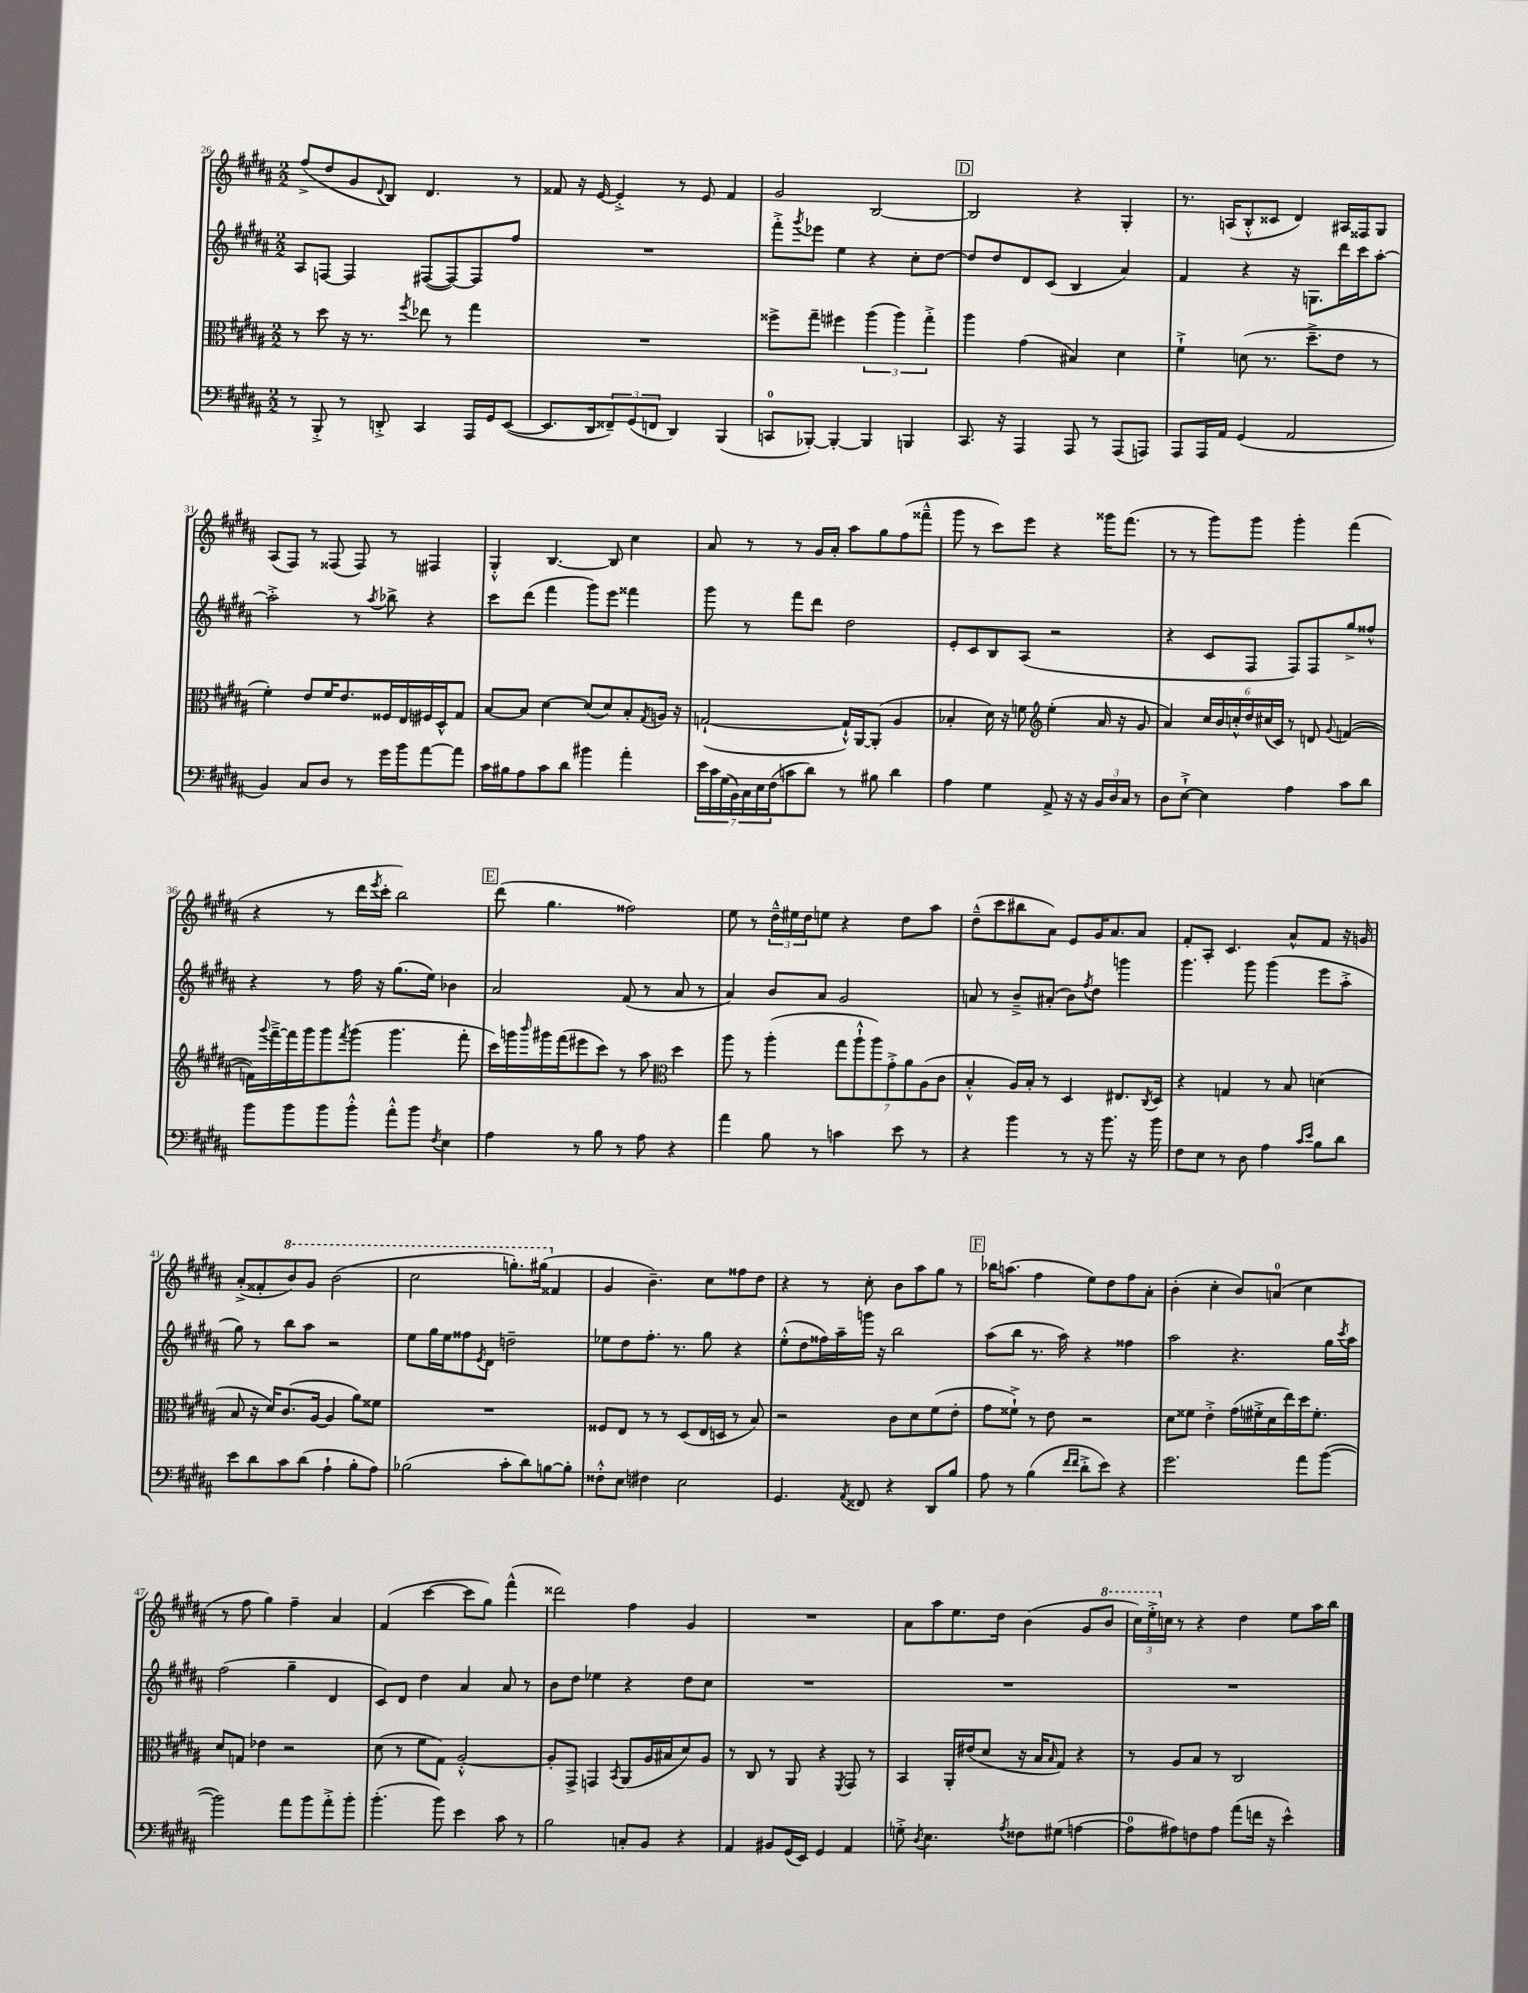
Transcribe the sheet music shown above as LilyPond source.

<<
\new StaffGroup <<
\new Staff = "s0" {
    \clef treble \key b \major \numericTimeSignature \time 2/2
    fis''8->( dis''8 gis'8 \appoggiatura { dis'8 } b8) dis'4. r8 |
    fisis'8 r16 e'16~ e'4-.-> r8 e'8 fisis'4 |
    gis'2 b2~ |
    \mark \markup { \box "D" } b2 r4 gis4-. |
    r8. a16( b8-.-^ cisis'8 dis'4) ais16 fisis16 gis8 |
    ais8( fis8) r8 fisis8( fisis8) r8 fis4 |
    gis4-.-^ b4.~ b8 cis''4 |
    ais'8 r8 r8 gis'16 ais'16-. ais''8 gis''8 fis''8( fisis'''8---^ |
    gis'''8 r8 cis'''8) e'''8 r4 gisis'''16 fis'''8.( |
    r8 r8 gis'''8) gis'''8 gis'''4-. fis'''4( |
    r4 r8 dis'''16 \acciaccatura { e'''8 } cis'''16-. b''2) |
    \mark \markup { \box "E" } dis'''8( gis''4. fisis''2) |
    e''8 r8 \tuplet 3/2 { dis''16---^ eis''16 dis''16 } e''8 r4 dis''8 ais''8 |
    dis''8---^( cis'''8 bis''8 ais'8) e'8 gis'16 ais'8. ais'8 |
    fis'8-. ais8-. cis'4. ais'8-^ fis'8 r16 g'16 |
    ais'8-.->( fisis'8-. \ottava #1 b''8) gis''8 b''2( |
    cis'''2 g'''8.-.) gis'''16( \ottava #0 fisis'4 |
    gis'4 b'4.--) cis''8 fisis''8 dis''8 |
    r4 r8 cis''8-. b'8 ais''8 gis''8 r8 |
    \mark \markup { \box "F" } bes''16 a''8.( fis''4 e''8) dis''8 fis''8 ais'8-. |
    b'4-.( cis''4-. b'8) a'8-0( cis''4 |
    r8 fis''8 gis''4) fis''4-- ais'4 |
    fis'4( cis'''4~ cis'''8 gis''8) fis'''4-^( |
    disis'''2) fis''4 gis'4 |
    R1 |
    ais'8 ais''8 e''8. dis''16 b'4( gis'8 \ottava #1 b''8 |
    \tuplet 3/2 { cis'''16) e'''16-.-> \ottava #0 c''16 } r8 r4 dis''4 e''8 ais''16 b''16 \bar "|." |
}
\new Staff = "s1" {
    \clef treble \key b \major \numericTimeSignature \time 2/2
    ais8 f8~ f4 fis8~( fis8~) fis8 fis''8 |
    R1 |
    fis'''8-.-> \acciaccatura { gis'''8 } ees'''8 e''4 r4 cis''8-. dis''8~ |
    \mark \markup { \box "D" } dis''8 dis''8 dis'8 cis'8( b4 ais'4) |
    fis'4 r4 r16 g8. dis'''16 cis'''16 ais''8~-. |
    ais''2-.-> r8 \acciaccatura { ais''8 } bes''8-> r4 |
    cis'''8 dis'''8( fis'''4 gis'''8) e'''8 fisis'''4 |
    gis'''8 r8 fis'''8 dis'''8 dis''2 |
    e'8-. cis'8 b8 ais8( r2 |
    r4 cis'8 fis8 fis8) fis8 gis''8-> fisis''8-^ |
    r4 r8 fis''16 r16 gis''8.( e''16) bes'4 |
    \mark \markup { \box "E" } ais'2 fis'8( r8 ais'8 r8 |
    ais'4) b'8 ais'8 gis'2 |
    a'8 r8 b'8---> ais'8-.( b'8) \acciaccatura { fis''8 } dis''8 g'''4 |
    gis'''4. gis'''8 gis'''4( e'''8 ais''8-.-> |
    gis''8) r8 b''8 ais''8 r2 |
    e''8 gis''16 e''16 fisis''8 \acciaccatura { e'8 } dis'8 d''2-- |
    ees''8 dis''8 fis''8.-. r8. gis''8 r4 |
    e''8-.-^( dis''8 fisis''16) ais''16-- g'''16 r16 b''2 |
    \mark \markup { \box "F" } ais''8( b''8 r8. ais''16) r4 fisis''4 |
    ais''2 r4. gis''16 \acciaccatura { cis'''8 } ais''16 |
    fis''2( gis''4-- dis'4 |
    cis'8) dis'8 dis''4 ais'4 ais'8 r8 |
    b'8 dis''8 ees''4 r4 dis''8 cis''8 |
    R1 |
    R1 |
    R1 \bar "|." |
}
\new Staff = "s2" {
    \clef alto \key b \major \numericTimeSignature \time 2/2
    r8 dis''8 r16 r8. \acciaccatura { fis''8 } ees''8 r8 gis''4 |
    R1 |
    fisis''8-> gis''8-- fis''4 \tuplet 3/2 { ais''4( ais''4) gis''4-.-> } |
    \mark \markup { \box "D" } ais''4 gis'4( bis4) dis'4 |
    fis'4-!-> d'8( r8. dis''8.---> e'8 r8 |
    fis'4-.) e'8 fis'16 e'8. fisis16 e16 fis16 dis16-^ gis8 |
    b8~ b8 dis'4~ dis'8( dis'8) b8-. \acciaccatura { gis8 } a16 r16 |
    g2~-!( g16-!-^) ais,16~ ais,8-.( ais4 |
    bes4-. dis'16) r16 f'8 \clef treble e''4-.( ais'16 r16 gis'8 |
    ais'4) \tuplet 6/4 { cis''16 b'16 c''16-.-^ dis''16 cis''16( cis'16) } r8 d'8 \appoggiatura { gis'8 } f'4~( |
    f'16) \appoggiatura { gis'''8 } fis'''16~---> fis'''16 gis'''16 gis'''8 \acciaccatura { fis'''8 } gis'''8( gis'''4. fis'''8-. |
    \mark \markup { \box "E" } cis'''16) g'''16 \grace { b'''16 } gis'''16 fis'''16( eis'''8 cis'''8) r8 ais''8 \clef alto dis''4 |
    ais''8 r8 ais''4-.( \tuplet 7/4 { gis''8 ais''8-!-^ ais''8) gis'8-.-> ais'8 ais8( cis'8 } |
    b4-.-^ ais16) b16-. r8 dis4 eis8. \acciaccatura { cis8 } dis16 |
    r4 g4 r8 b8 d'4( |
    b8 r16 dis'16) cis'8.( ais16~ ais4 ais'8) fisis'8 |
    R1 |
    fisis8 e8 r8 r8 dis8( e16 d16 r8 b8) |
    r2 cis'8 dis'8 fis'8( e'8-. |
    \mark \markup { \box "F" } gis'8 fisis'8-!->) r8 e'8 r2 |
    dis'8 fisis'8 e'4-.-> gis'16( fis'16-.-> dis'16 e''16) dis''16 fis'8.-. |
    dis'8 g8 ees'4 r2 |
    dis'8( r8 fis'8 gis8) ais2~-.-^ |
    ais8-. gis,8-> g,4 \acciaccatura { b,8 } ais,8( ais16 bis16 dis'8) ais8 |
    r8 cis8 r8 ais,8 r4 \acciaccatura { fis,8 } gis,8 r8 |
    b,4 ais,16-. eis'16( dis'8 r16 b16 \grace { b16 } gis8) r4 |
    r8 ais8 b8 r8 cis2 \bar "|." |
}
\new Staff = "s3" {
    \clef bass \key b \major \numericTimeSignature \time 2/2
    r8 b,,8-.-> r8 d,8-.-> cis,4 ais,,16 gis,16 e,8~( |
    e,8. dis,16 \tuplet 3/2 { fisis,8--) gis,8( f,8 } dis,4) b,,4( |
    c,8-0 bes,,8~-.) bes,,4~-. bes,,4 b,,4 |
    \mark \markup { \box "D" } cis,8. r16 ais,,4 ais,,8 r8 ais,,8( a,,8) |
    ais,,8 ais,,16 ais,16 gis,4( ais,2 |
    b,4) cis8 dis8 r8 gis'16 b'16 ais'8~ ais'8 |
    cis'16 bis16 ais8 cis'8 dis'8 bis'4 ais'4-. |
    \tuplet 7/4 { e'16 cis'16 gis16( b,16) cis16 e16 fis16( } c'8 dis'8) r8 bis8 dis'4 |
    ais4 gis4 ais,8-> r16 r16 \tuplet 3/2 { b,16 dis16 cis16 } r8 |
    dis8 e8~-!-> e4 ais4 cis'8 dis'8 |
    b'8 b'8 b'8 b'8-.-^ ais'8-.-^ b'8 \acciaccatura { fis8 } e4 |
    \mark \markup { \box "E" } ais4 r8 b8 r8 ais8 r4 |
    ais'4 b8 r8 c'4 e'8 r8 |
    r4 b'4 r8 r16 b'8. r16 b'16 |
    fis8 e8 r8 dis8 ais4 \grace { cis'16 e'16 } b8 dis'8 |
    e'8 dis'8 cis'8 dis'8( ais4-! b8-. ais8) |
    bes2( cis'8-. dis'8) b8~ b8-. |
    fisis8-.-^ e8 fis4 e2 |
    gis,4. \acciaccatura { ais,8 } fisis,8 r4 dis,8 b8 |
    \mark \markup { \box "F" } ais8 r8 b4( \grace { fis'16 fis'16 } dis'8-.-> e'8) r4 |
    gis'2. ais'8 b'8~( |
    b'2) ais'8 b'8 ais'8-.-> b'8-. |
    b'4.-.( b'8) e'4 cis'8 r8 |
    b2 c8-. b,8 r4 |
    ais,4 bis,8 gis,16( e,16) gis,4 ais,4 |
    g8-.-> \acciaccatura { dis8 } e4. \acciaccatura { ais8 } fisis8 gis8( a4~ |
    a8-0 ais8) f8 ais8 ais'8( f'16 r16 e'4-^) \bar "|." |
}
>>
>>
\layout { \context { \Score currentBarNumber = #26 } }
